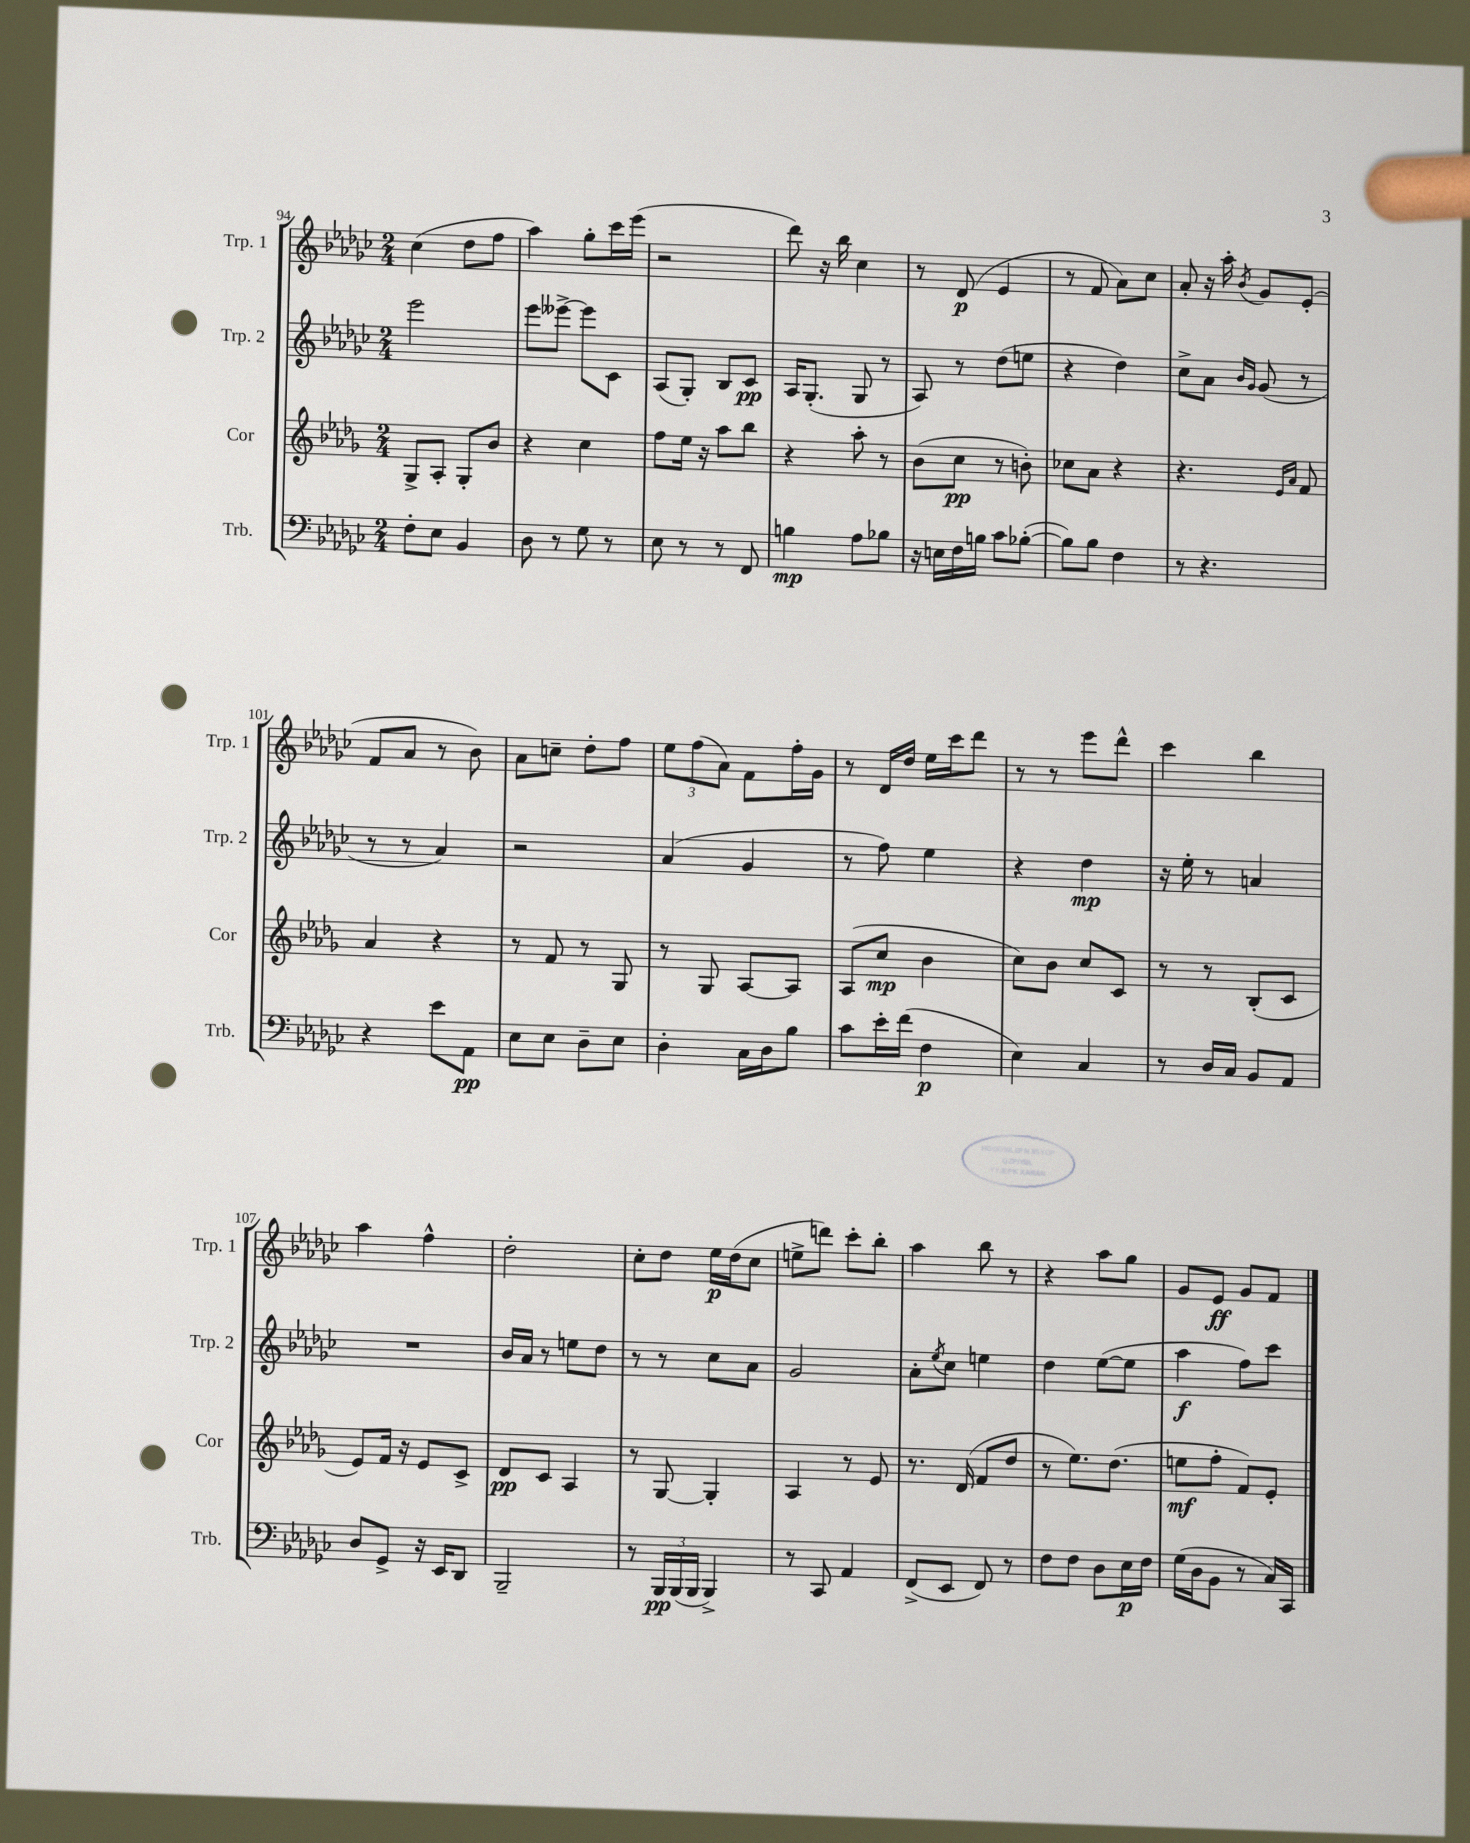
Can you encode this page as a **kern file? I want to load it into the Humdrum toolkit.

**kern	**dynam	**kern	**dynam	**kern	**dynam	**kern	**dynam
*part4	*part4	*part3	*part3	*part2	*part2	*part1	*part1
*staff4	*staff4	*staff3	*staff3	*staff2	*staff2	*staff1	*staff1
*I"Trb.	*	*I"Cor	*	*I"Trp. 2	*	*I"Trp. 1	*
*I'Trb.	*	*I'Cor	*	*I'Trp. 2	*	*I'Trp. 1	*
*clefF4	*	*clefG2	*	*clefG2	*	*clefG2	*
*k[b-e-a-d-g-c-]	*	*k[b-e-a-d-g-]	*	*k[b-e-a-d-g-c-]	*	*k[b-e-a-d-g-c-]	*
*M2/4	*	*M2/4	*	*M2/4	*	*M2/4	*
=94	=94	=94	=94	=94	=94	=94	=94
8F'\L	.	8G-^/L	.	2eee-\	.	(4cc-\	.
8E-\J	.	8A-'/J	.	.	.	.	.
4BB-/	.	8G-'/L	.	.	.	8dd-\L	.
.	.	8b-/J	.	.	.	8ff\J	.
=95	=95	=95	=95	=95	=95	=95	=95
8D-\	.	4r	.	8eee-\L	.	4aa-\)	.
8r	.	.	.	[8eee--X^\J	.	.	.
8G-\	.	4cc\	.	8eee--\L]	.	8gg-'\L	.
8r	.	.	.	8c-\J	.	16ccc-\L	.
.	.	.	.	.	.	(16eee-\JJ	.
=96	=96	=96	=96	=96	=96	=96	=96
8E-\	.	8ff\L	.	(8A-/L	.	2r	.
8r	.	16ee-\Jk	.	8G-'/J)	.	.	.
.	.	16r	.	.	.	.	.
8r	.	8aa-\L	.	8B-/L	.	.	.
8FF/	.	8bb-\J	.	8c-/J	pp	.	.
=97	=97	=97	=97	=97	=97	=97	=97
4Bn\	mp	4r	.	16A-/KL	.	8ddd-\)	.
.	.	.	.	(8.G-'/J	.	.	.
.	.	.	.	.	.	16r	.
.	.	.	.	.	.	16bb-\	.
8A-\L	.	8aa-'\	.	8G-/	.	4cc-\	.
8B-X\J	.	8r	.	8r	.	.	.
=98	=98	=98	=98	=98	=98	=98	=98
16r	.	(8b-\L	.	8A-/)	.	8r	.
16En\LL	.	.	.	.	.	.	.
16F\	.	8cc\J	pp	8r	.	(8d-/	p
16Bn\JJ	.	.	.	.	.	.	.
8c-\L	.	8r	.	(8dd-\L	.	4e-/	.
([8B-X'\J	.	8bn'\)	.	8een\J	.	.	.
=99	=99	=99	=99	=99	=99	=99	=99
8B-\L])	.	8cc-X\L	.	4r	.	8r	.
8B-\J	.	8a-\J	.	.	.	8f/	.
4F\	.	4r	.	4dd-\)	.	8a-\L)	.
.	.	.	.	.	.	8cc-\J	.
=100	=100	=100	=100	=100	=100	=100	=100
8r	.	4.r	.	8cc-^\L	.	8a-'/	.
4.r	.	.	.	8a-\J	.	16r	.
.	.	.	.	.	.	16aa-'\	.
.	.	.	.	16qqb-/LL	.	.	.
.	.	.	.	16qqg-/JJ	.	8qb-/	.
.	.	.	.	(8g-/	.	8g-/L	.
.	.	16qqe-/LL	.	.	.	.	.
.	.	16qqa-/JJ	.	.	.	.	.
.	.	8f/	.	8r	.	(8e-'/J	.
!!LO:LB:g=z
=101	=101	=101	=101	=101	=101	=101	=101
4r	.	4a-/	.	8r	.	8f/L	.
.	.	.	.	8r	.	8a-/J	.
8e-\L	.	4r	.	4a-/)	.	8r	.
8AA-\J	pp	.	.	.	.	8b-\)	.
=102	=102	=102	=102	=102	=102	=102	=102
8E-\L	.	8r	.	2r	.	8a-\L	.
8E-\J	.	8f/	.	.	.	8ccn~\J	.
8D-~\L	.	8r	.	.	.	8dd-'\L	.
8E-\J	.	8G-/	.	.	.	8ff\J	.
=103	=103	=103	=103	=103	=103	=103	=103
4D-'\	.	8r	.	(4a-/	.	12ee-\L	.
.	.	.	.	.	.	(12ff\	.
.	.	8G-/	.	.	.	.	.
.	.	.	.	.	.	12a-\J)	.
16C-\LL	.	[8A-/L	.	4g-/	.	8f\L	.
16D-\J	.	.	.	.	.	.	.
8B-\J	.	8A-/J]	.	.	.	16ff'\L	.
.	.	.	.	.	.	16g-\JJ	.
=104	=104	=104	=104	=104	=104	=104	=104
8c-\L	.	(8A-/L	.	8r	.	8r	.
16e-'\L	.	8cc/J	mp	8ff\)	.	16d-/LL	.
(16f\JJ	.	.	.	.	.	16dd-/JJ	.
4F\	p	4b-\	.	4ee-\	.	16ee-\LL	.
.	.	.	.	.	.	16ccc-\J	.
.	.	.	.	.	.	8ddd-\J	.
=105	=105	=105	=105	=105	=105	=105	=105
4E-\)	.	8cc\L)	.	4r	.	8r	.
.	.	8b-\J	.	.	.	8r	.
4C-/	.	8cc/L	.	4dd-\	mp	8eee-\L	.
.	.	8c/J	.	.	.	8ddd-^^\J	.
=106	=106	=106	=106	=106	=106	=106	=106
8r	.	8r	.	16r	.	4ccc-\	.
.	.	.	.	16ee-'\	.	.	.
16D-/LL	.	8r	.	8r	.	.	.
16C-/JJ	.	.	.	.	.	.	.
8BB-/L	.	(8B-'/L	.	4an/	.	4bb-\	.
8AA-/J	.	8c/J	.	.	.	.	.
!!LO:LB:g=z
=107	=107	=107	=107	=107	=107	=107	=107
8D-/L	.	8e-/L)	.	2r	.	4aa-\	.
8GG-^/J	.	16f/Jk	.	.	.	.	.
.	.	16r	.	.	.	.	.
16r	.	8e-/L	.	.	.	4ff^^\	.
16EE-/KL	.	.	.	.	.	.	.
8DD-/J	.	8c^/J	.	.	.	.	.
=108	=108	=108	=108	=108	=108	=108	=108
2BBB-~/	.	8d-/L	pp	16b-/LL	.	2dd-'\	.
.	.	.	.	16a-/JJ	.	.	.
.	.	8c/J	.	8r	.	.	.
.	.	4A-/	.	8een\L	.	.	.
.	.	.	.	8dd-\J	.	.	.
=109	=109	=109	=109	=109	=109	=109	=109
8r	.	8r	.	8r	.	8cc-'\L	.
24BBB-/LL	pp	[8G-/	.	8r	.	8dd-\J	.
(24BBB-/	.	.	.	.	.	.	.
24BBB-/JJ	.	.	.	.	.	.	.
4BBB-^/)	.	4G-'/]	.	8cc-\L	.	16ee-\LL	p
.	.	.	.	.	.	(16dd-\J	.
.	.	.	.	8a-\J	.	8cc-\J	.
=110	=110	=110	=110	=110	=110	=110	=110
8r	.	4A-/	.	2g-/	.	8een^\L	.
8CC-/	.	.	.	.	.	8dddn\J)	.
4AA-/	.	8r	.	.	.	8ccc-'\L	.
.	.	8e-/	.	.	.	8bb-'\J	.
=111	=111	=111	=111	=111	=111	=111	=111
(8FF^/L	.	8.r	.	8a-'\L	.	4aa-\	.
.	.	.	.	8qee-/	.	.	.
8EE-/J	.	.	.	8cc-\J	.	.	.
.	.	(16d-/	.	.	.	.	.
8FF/)	.	8f/L	.	4een\	.	8bb-\	.
8r	.	8dd-/J	.	.	.	8r	.
=112	=112	=112	=112	=112	=112	=112	=112
8F\L	.	8r	.	4dd-\	.	4r	.
8F\J	.	8.ee-\L)	.	.	.	.	.
8D-\L	.	.	.	([8ee-\L	.	8aa-\L	.
.	.	(8.dd-\J	.	.	.	.	.
16E-\L	p	.	.	8ee-\J]	.	8gg-\J	.
16F\JJ	.	.	.	.	.	.	.
=113	=113	=113	=113	=113	=113	=113	=113
(16G-\LL	.	8een\L	mf	4aa-\	f	8g-/L	.
16D-\J	.	.	.	.	.	.	.
8BB-\J	.	8ff'\J	.	.	.	8e-/J	ff
8r	.	8f/L)	.	8ff\L)	.	8g-/L	.
16C-/LL)	.	8e-'/J	.	8ccc-\J	.	8f/J	.
16CC-/JJ	.	.	.	.	.	.	.
==	==	==	==	==	==	==	==
*-	*-	*-	*-	*-	*-	*-	*-
